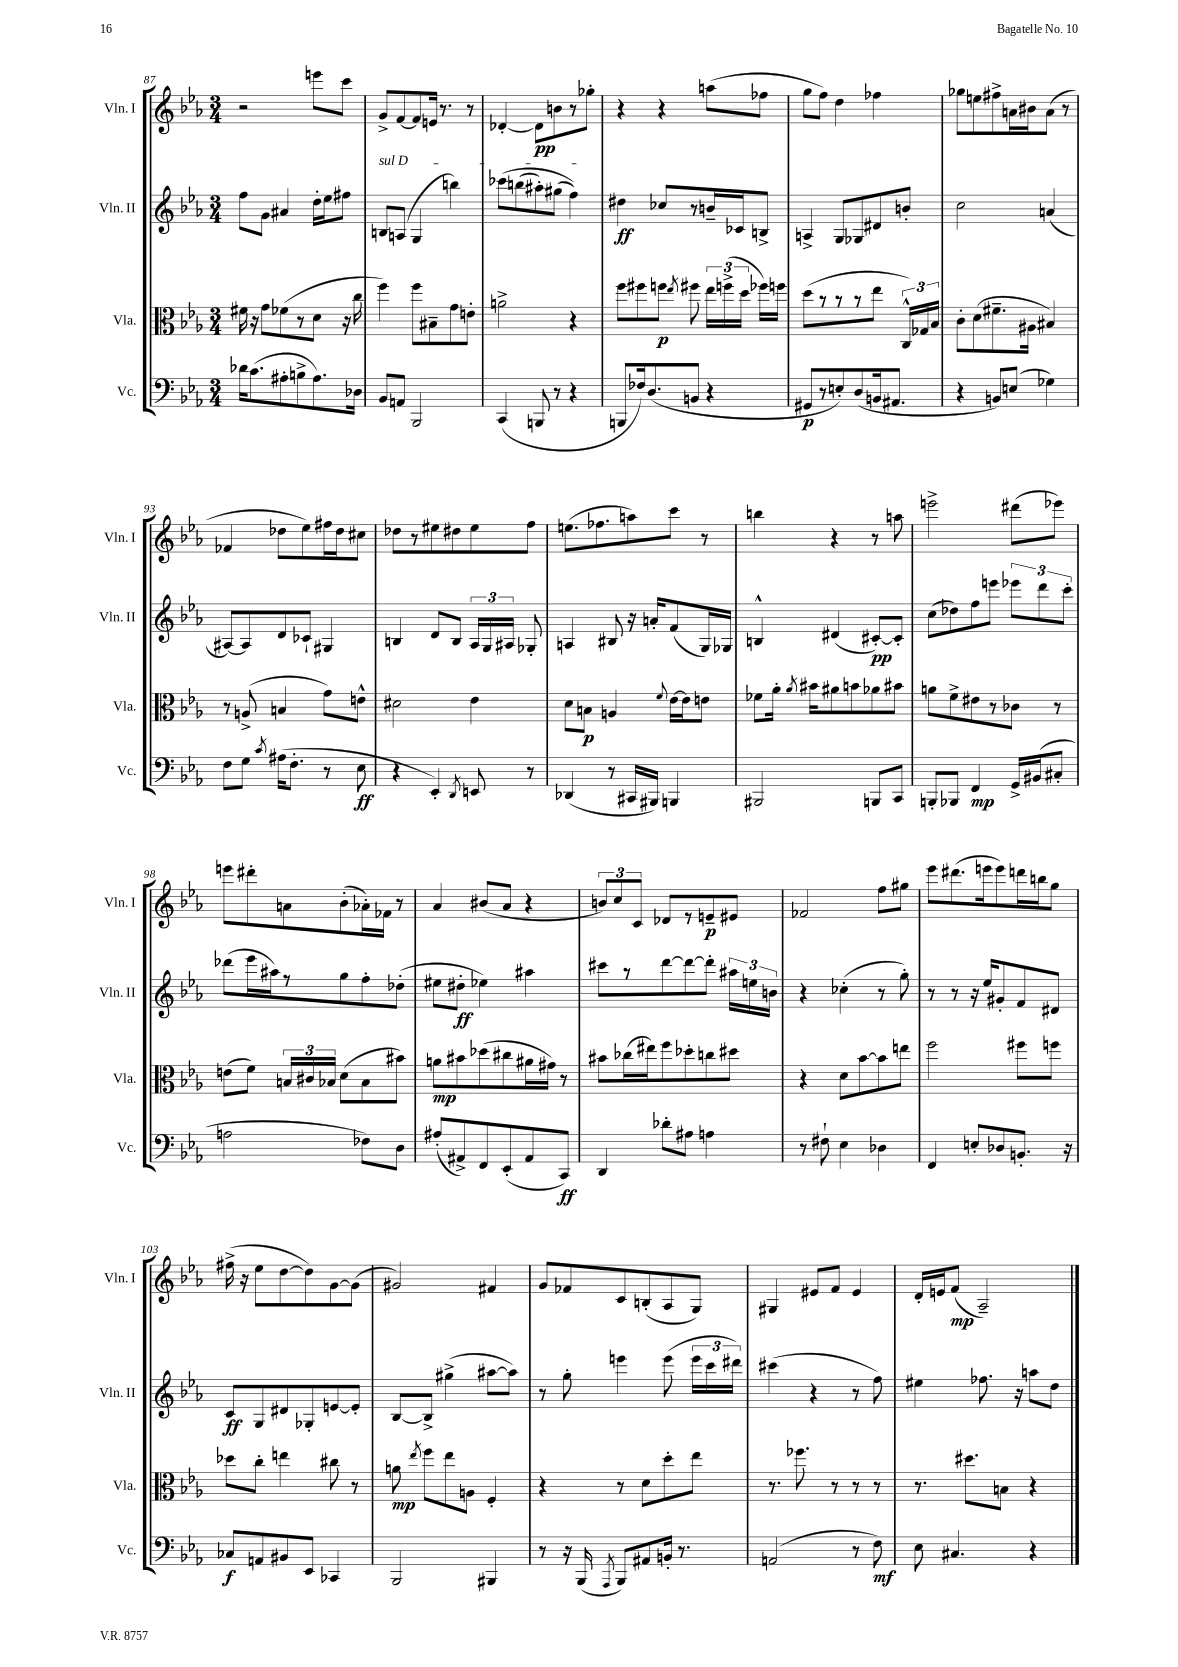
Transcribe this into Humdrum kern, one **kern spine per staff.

**kern	**dynam	**kern	**dynam	**kern	**dynam	**kern	**dynam
*part4	*part4	*part3	*part3	*part2	*part2	*part1	*part1
*staff4	*staff4	*staff3	*staff3	*staff2	*staff2	*staff1	*staff1
*I"Vc.	*	*I"Vla.	*	*I"Vln. II	*	*I"Vln. I	*
*I'Vc.	*	*I'Vla.	*	*I'Vln. II	*	*I'Vln. I	*
*clefF4	*	*clefC3	*	*clefG2	*	*clefG2	*
*k[b-e-a-]	*	*k[b-e-a-]	*	*k[b-e-a-]	*	*k[b-e-a-]	*
*M3/4	*	*M3/4	*	*M3/4	*	*M3/4	*
=87	=87	=87	=87	=87	=87	=87	=87
16d-X\KL	.	16f#X\	.	8ff\L	.	2r	.
(8.c\	.	16r	.	.	.	.	.
.	.	8g\L	.	8g\J	.	.	.
8A#X'\	.	(8f-X\	.	4a#X/	.	.	.
8Bn^\	.	8r	.	.	.	.	.
8.A#\)	.	8d\J	.	16dd'\LL	.	8eeen\L	.
.	.	.	.	16ee-\J	.	.	.
.	.	16r	.	8ff#X\J	.	8ccc\J	.
16D-X\Jk	.	16cc\	.	.	.	.	.
=88	=88	=88	=88	=88	=88	=88	=88
!	!	!	!	!LO:TX:a:i:t=sul D	!	!	!
8BB-/L	.	4ff\)	.	8Bn/L	.	8g^/L	.
8AAn/J	.	.	.	(8An/J	.	[8f/	.
2BBB-/	.	8ff\L	.	4G/	.	8f/]	.
.	.	8B#X~\	.	.	.	16en/Jk	.
.	.	.	.	.	.	8.r	.
.	.	8g\	.	4bbn\)	.	.	.
.	.	8en'\J	.	.	.	8r	.
=89	=89	=89	=89	=89	=89	=89	=89
(4CC/	.	2an^\	.	(8ccc-X\L	.	[4d-X'/	.
.	.	.	.	(8bbn\	.	.	.
8BBBn/	.	.	.	8aa#X'\)	.	8d-\L]	pp
8r	.	.	.	(8gg#X\J	.	8bn\	.
4r	.	4r	.	4ff\))	.	8r	.
.	.	.	.	.	.	8gg-X'\J	.
=90	=90	=90	=90	=90	=90	=90	=90
8BBBn/L	.	8ff\L	.	4dd#X\	ff	4r	.
16F-X/k)	.	8ff#X\	.	.	.	.	.
(8.D/	.	.	.	.	.	.	.
.	.	8ffn\J	p	8cc-X/L	.	4r	.
.	.	8qee-/	.	.	.	.	.
8BBn/J	.	8ff#X\	.	8r	.	.	.
4r	.	24ee-\LL	.	16bn~/L	.	(8aan\L	.
.	.	(24ffn^\	.	.	.	.	.
.	.	.	.	16c-X/J	.	.	.
.	.	24dd\JJ	.	.	.	.	.
.	.	16ff-X\LL)	.	8Bn^/J	.	8ff-X\J	.
.	.	16ffn\JJ	.	.	.	.	.
=91	=91	=91	=91	=91	=91	=91	=91
8GG#X/L	p	(8dd\L	.	4An^/	.	8gg\L	.
8r	.	8r	.	.	.	8ff\J)	.
8En'/)	.	8r	.	8G/L	.	4dd\	.
(8D/	.	8r	.	8G-X/	.	.	.
16BBn/k	.	8ee-\J	.	8d#X/	.	4ff-X\	.
8.AA#X/J	.	.	.	.	.	.	.
.	.	24C^^/LL)	.	8bn'/J	.	.	.
.	.	24G-X/	.	.	.	.	.
.	.	24B-/JJ	.	.	.	.	.
=92	=92	=92	=92	=92	=92	=92	=92
4r	.	8c'\L	.	2cc\	.	8gg-X\L	.
.	.	(8d\	.	.	.	8een\	.
8BBn/L)	.	8.f#X~\	.	.	.	8ff#X^\	.
(8En/J	.	.	.	.	.	16an\L	.
.	.	16A#X\Jk	.	.	.	16b#X\J	.
4G-X\)	.	4B#X/)	.	(4an/	.	(8a\J	.
.	.	.	.	.	.	8r	.
!!LO:LB:g=z
=93	=93	=93	=93	=93	=93	=93	=93
8F\L	.	8r	.	[8A#X/L)	.	4f-X/	.
8G\J	.	(8An^/	.	8A#/]	.	.	.
8qc/	.	.	.	.	.	.	.
(16A#X\KL	.	4Bn/	.	8d/	.	8dd-X\L	.
8.F'\J	.	.	.	.	.	.	.
.	.	.	.	8c-X`/J	.	8ee-\)	.
8r	.	8g\L)	.	4G#X/	.	16ff#X\L	.
.	.	.	.	.	.	16dd-\J	.
8E-\	ff	8en^^\J	.	.	.	8cc#X\J	.
=94	=94	=94	=94	=94	=94	=94	=94
4r	.	2d#X\	.	4Bn/	.	8dd-X\L	.
.	.	.	.	.	.	8r	.
4EE-'/)	.	.	.	8d/L	.	8ee#X\	.
.	.	.	.	8B/J	.	8dd#X\	.
8qDD/	.	.	.	.	.	.	.
8EEn/	.	4e-\	.	24A-/LL	.	8ee#\	.
.	.	.	.	24G/	.	.	.
.	.	.	.	24A#X/JJ	.	.	.
8r	.	.	.	8G-X'/	.	8ff\J	.
=95	=95	=95	=95	=95	=95	=95	=95
(4DD-X/	.	8d\L	.	4An/	.	(8.een\L	.
.	.	8Bn\J	p	.	.	.	.
.	.	.	.	.	.	8.ff-X\	.
8r	.	4An/	.	8B#X/	.	.	.
16CC#X/LL	.	.	.	16r	.	8aan\)	.
16BBB#X/JJ)	.	.	.	16an'/KL	.	.	.
.	.	8qqf/	.	.	.	.	.
4BBBn/	.	[16e-\LL	.	(8f/	.	8ccc\J	.
.	.	16e-\J]	.	.	.	.	.
.	.	8en\J	.	16G/L)	.	8r	.
.	.	.	.	16G-X/JJ	.	.	.
=96	=96	=96	=96	=96	=96	=96	=96
2BBB#X/	.	8f-X\L	.	4Bn^^/	.	4bbn\	.
.	.	16a-'\Jk	.	.	.	.	.
.	.	8qa-/	.	.	.	.	.
.	.	16b#X\KL	.	.	.	.	.
.	.	8a#X\	.	(4d#X/	.	4r	.
.	.	8bn\	.	.	.	.	.
8BBBn/L	.	8a-X\	.	[8c#X'/L)	pp	8r	.
8CC/J	.	8b#X\J	.	8c#'/J]	.	8aan\	.
=97	=97	=97	=97	=97	=97	=97	=97
8BBBn'/L	.	8an\L	.	(8cc\L	.	2eeen^\	.
8BBB-X/J	.	8f^\	.	8dd-X\)	.	.	.
4FF/	mp	8e#X\	.	8ff\	.	.	.
.	.	8r	.	8eeen\J	.	.	.
16GG^/LL	.	8c-X\J	.	12eee-X\L	.	(8ddd#X\L	.
(16BB#X/J	.	.	.	.	.	.	.
.	.	.	.	12ddd\	.	.	.
8C#X'/J	.	8r	.	.	.	8eee-X\J)	.
.	.	.	.	12ccc'\J	.	.	.
!!LO:LB:g=z
=98	=98	=98	=98	=98	=98	=98	=98
2An\	.	(8en\L	.	(8ddd-X\L	.	8eeen\L	.
.	.	8f\J)	.	16eee-\L	.	8ddd#X'\	.
.	.	.	.	16aa#X\J)	.	.	.
.	.	24Bn/LL	.	8r	.	8an\	.
.	.	24c#X/	.	.	.	.	.
.	.	24B-X/JJ	.	.	.	.	.
.	.	(8d\L	.	8gg\	.	(8b-'\	.
8F-X\L)	.	8B-\	.	8ff'\	.	16a-X'\L)	.
.	.	.	.	.	.	16f-X\JJ	.
8D\J	.	8b#X\J)	.	(8dd-X'\J	.	8r	.
=99	=99	=99	=99	=99	=99	=99	=99
(8A#X'/L	.	8an\L	mp	8ee#X\L	.	4a-/	.
8AA#X^/)	.	8b#X\	.	8dd#X'\J	ff	.	.
8FF/	.	(8dd-X\	.	4ee-X\)	.	(8b#X/L	.
(8EE-'/	.	8cc#X\	.	.	.	8a-/J	.
8AA#/	.	16a#X\L	.	4aa#X\	.	4r	.
.	.	16g#X\JJ)	.	.	.	.	.
8CC/J)	ff	8r	.	.	.	.	.
=100	=100	=100	=100	=100	=100	=100	=100
4DD/	.	8b#X\L	.	8ccc#X\L	.	12bn/L)	.
.	.	.	.	.	.	12cc/	.
.	.	(16cc-X\L	.	8r	.	.	.
.	.	.	.	.	.	12c/J	.
.	.	16ee#X\J)	.	.	.	.	.
8d-X'\L	.	8ff\	.	[8ddd\	.	8d-X/L	.
8A#X\J	.	8dd-X'\	.	8ddd\_	.	8r	.
4An\	.	8ccn\	.	8ddd'\J]	.	8en~/	p
.	.	8dd#X\J	.	24aa#X\LL	.	8e#X/J	.
.	.	.	.	24een\	.	.	.
.	.	.	.	24bn\JJ	.	.	.
=101	=101	=101	=101	=101	=101	=101	=101
8r	.	4r	.	4r	.	2f-X/	.
8F#X`\	.	.	.	.	.	.	.
4E-\	.	8d\L	.	(4cc-X'\	.	.	.
.	.	[8b-\	.	.	.	.	.
4D-X\	.	8b-\]	.	8r	.	8ff\L	.
.	.	8een\J	.	8gg'\)	.	8gg#X\J	.
=102	=102	=102	=102	=102	=102	=102	=102
4FF/	.	2ff\	.	8r	.	8eee-\L	.
.	.	.	.	8r	.	(8.ddd#X\	.
8En'/L	.	.	.	16r	.	.	.
.	.	.	.	16ee-/KL	.	16eeen\k	.
8D-X/	.	.	.	8g#X'/	.	8eee\)	.
8.BBn'/J	.	8ff#X\L	.	8f/	.	16dddn\L	.
.	.	.	.	.	.	16bbn\J	.
.	.	8ffn\J	.	8d#X/J	.	8gg\J	.
16r	.	.	.	.	.	.	.
!!LO:LB:g=z
=103	=103	=103	=103	=103	=103	=103	=103
8C-X/L	f	8dd-X\L	.	8c/L	ff	(16ff#X^\	.
.	.	.	.	.	.	16r	.
8AAn/	.	8cc'\J	.	8G/	.	8ee-\L	.
8BB#X/	.	4een\	.	8d#X/	.	[8dd\	.
8EE-/J	.	.	.	8G-X'/	.	8dd\])	.
4CC-X/	.	8cc#X\	.	[8en/	.	[8g\	.
.	.	8r	.	8e'/J]	.	(8g\J]	.
=104	=104	=104	=104	=104	=104	=104	=104
2BBB-/	.	8an\	mp	[8B-/L	.	2g#X/)	.
.	.	8qee-/	.	.	.	.	.
.	.	8ff\L	.	8B-^/J]	.	.	.
.	.	8ee-\	.	(4gg#X^\	.	.	.
.	.	8An\J	.	.	.	.	.
4BBB#X/	.	4F'/	.	[8aa#X\L	.	4f#X/	.
.	.	.	.	8aa#\J])	.	.	.
=105	=105	=105	=105	=105	=105	=105	=105
8r	.	4r	.	8r	.	8g/L	.
16r	.	.	.	8gg'\	.	8f-X/	.
(16BBB-/	.	.	.	.	.	.	.
8qAAA-/	.	.	.	.	.	.	.
8BBB-/L)	.	8r	.	4eeen\	.	8c/	.
8AA#X/	.	8d\L	.	.	.	(8Bn'/	.
16BBn'/Jk	.	8dd'\	.	(8eee\	.	8A-/	.
8.r	.	.	.	.	.	.	.
.	.	8ee-\J	.	24eee\LL	.	8G/J)	.
.	.	.	.	24ccc\	.	.	.
.	.	.	.	24ddd#X\JJ)	.	.	.
=106	=106	=106	=106	=106	=106	=106	=106
(2AAn/	.	8.r	.	(4ccc#X\	.	4G#X/	.
.	.	8.ff-X\	.	.	.	.	.
.	.	.	.	4r	.	8e#X/L	.
.	.	8r	.	.	.	8f/J	.
8r	.	8r	.	8r	.	4e#/	.
8F\)	mf	8r	.	8ff\)	.	.	.
=107	=107	=107	=107	=107	=107	=107	=107
8E-\	.	8.r	.	4ee#X\	.	16d'/LL	.
.	.	.	.	.	.	16en/J	.
4.C#X/	.	.	.	.	.	(8f/J	mp
.	.	8.dd#X\L	.	.	.	.	.
.	.	.	.	8.ff-X\	.	2A-~/)	.
.	.	8Bn\J	.	.	.	.	.
.	.	.	.	16r	.	.	.
4r	.	4r	.	8aan\L	.	.	.
.	.	.	.	8dd\J	.	.	.
==	==	==	==	==	==	==	==
*-	*-	*-	*-	*-	*-	*-	*-
